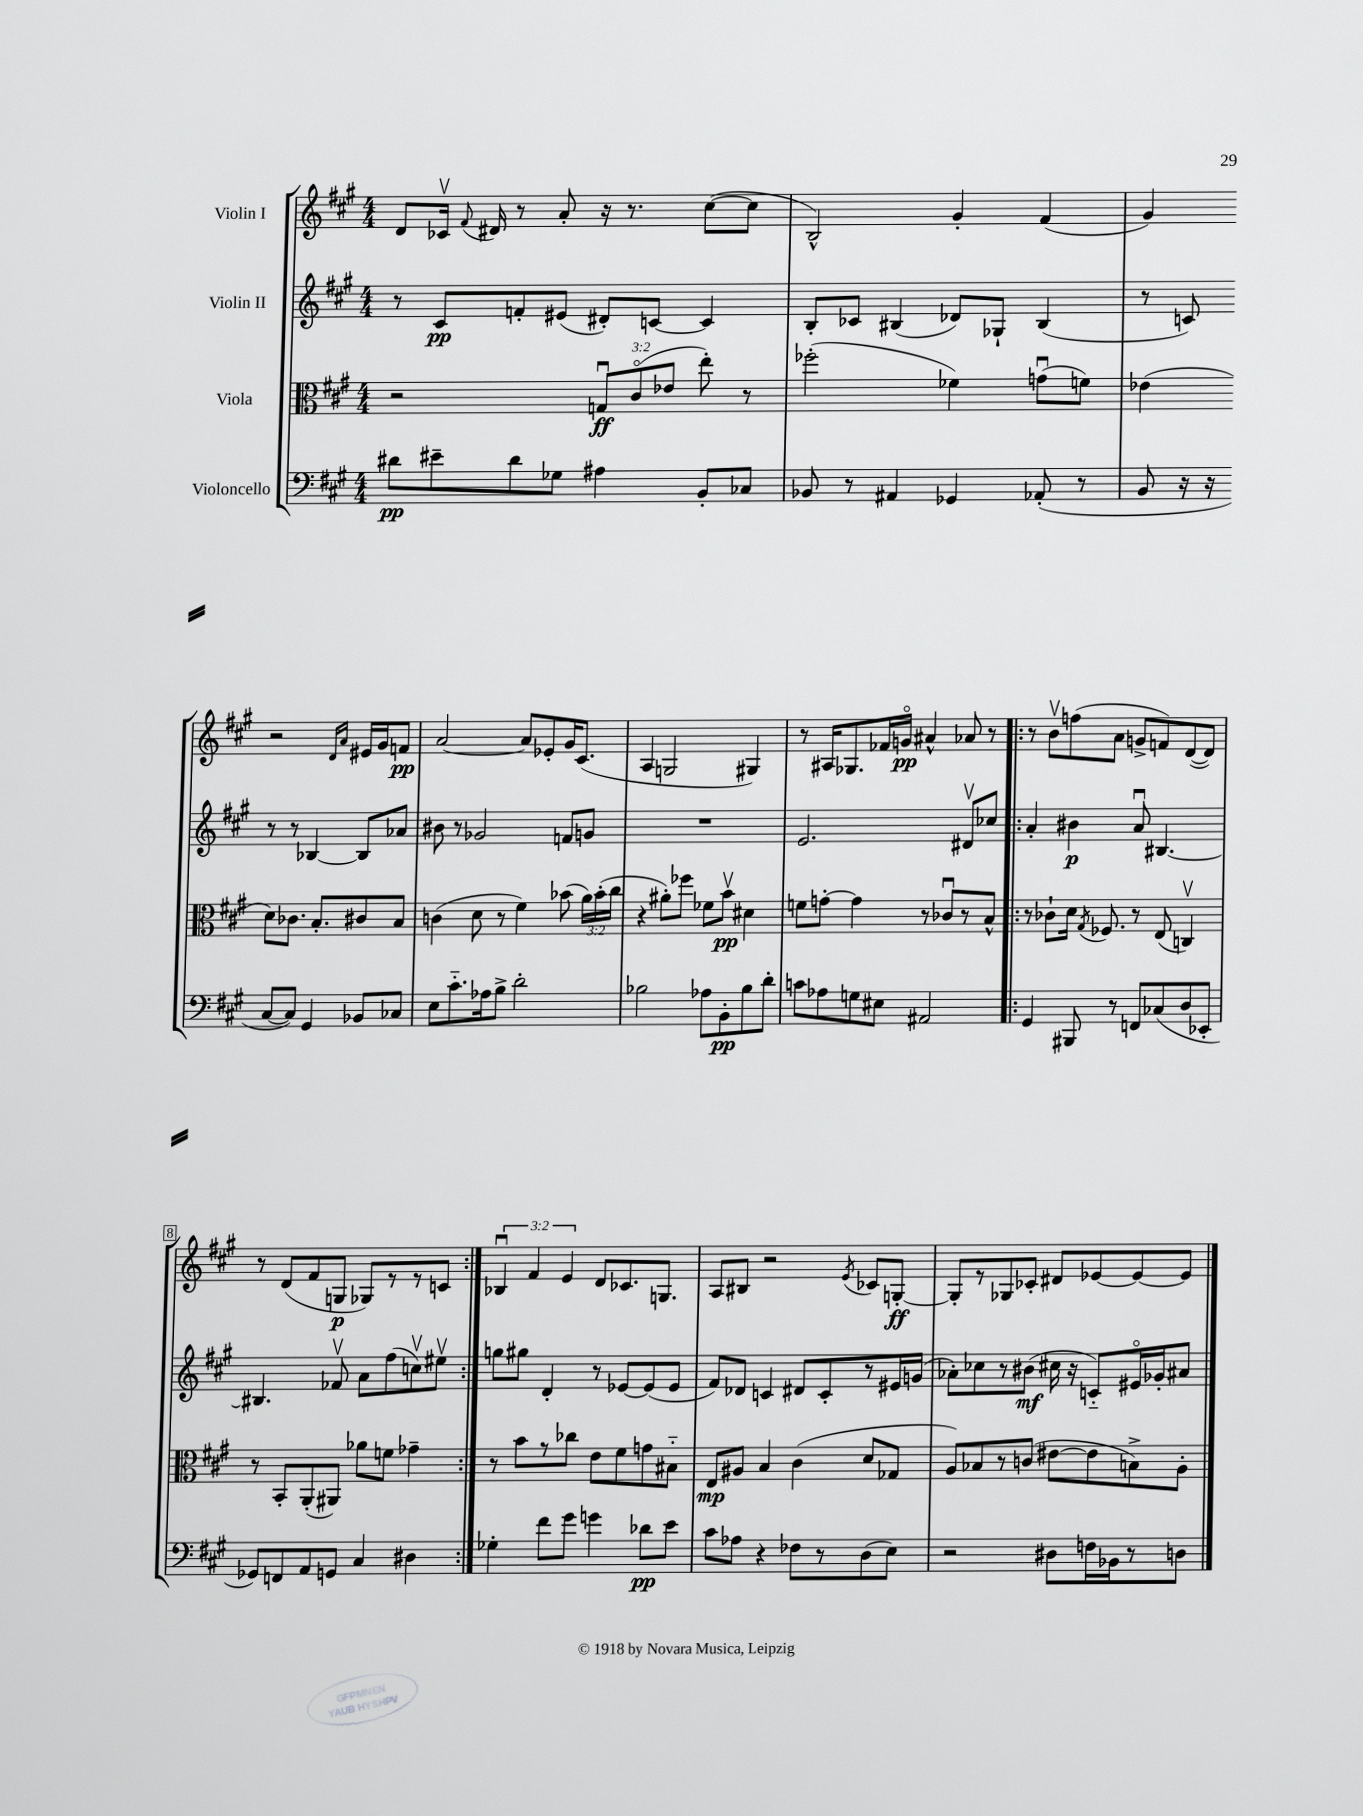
<<
\new StaffGroup <<
\new Staff = "s0" \with { instrumentName = "Violin I" } {
    \clef treble \key a \major \numericTimeSignature \time 4/4 \override Staff.TupletNumber.text = #tuplet-number::calc-fraction-text
    \autoBeamOff d'8[ ces'16]\upbow \appoggiatura { fis'8 } dis'16 r8 a'8-. r16 r8. cis''8[~( cis''8] |
    b2-^) gis'4-. fis'4( |
    gis'4) r2 \grace { d'16[ a'16] } eis'16[ gis'16 f'8]\pp |
    a'2~ a'8[ ees'8-. gis'16 cis'8.]( |
    a4 g2 gis4) |
    r8 ais16[ ges8. fes'16 g'16]\flageolet\pp ais'4-^ aes'8 r8 |
    \repeat volta 2 { r8 b'8[\upbow f''8( a'8] g'8[-> f'8) d'8~( d'8]) |
    r8 d'8[( fis'8 g8]\p ges8[) r8 r8 c'8] | }
    \tuplet 3/2 { bes4\downbow fis'4 e'4 } d'8[ ces'8. g8.] |
    a8[ bis8] r2 \acciaccatura { e'8 } ces'8[ g8]~-.\ff |
    g8[-. r8 ges8 ces'8]-. dis'8[ ees'8~ ees'8~ ees'8] \bar "|." |
}
\new Staff = "s1" \with { instrumentName = "Violin II" } {
    \clef treble \key a \major \numericTimeSignature \time 4/4
    \autoBeamOff r8 cis'8[\pp f'8-. eis'8]( dis'8[-.) c'8]~ c'4 |
    b8[-. ces'8] bis4( des'8[) ges8]-! bis4( |
    r8 c'8) r8 r8 bes4~ bes8[ aes'8] |
    bis'8 r8 ges'2 f'8[ g'8] |
    R1 |
    e'2. dis'8[\upbow ces''8] |
    \repeat volta 2 { a'4-. bis'4\p a'8\downbow bis4.~ |
    bis4. fes'8\upbow a'8[ fis''8( c''8\upbow) eis''8]\upbow | }
    g''8[ gis''8] d'4-. r8 ees'8[~ ees'8( ees'8] |
    fis'8[) des'8] c'4 dis'8[ c'8-. r8 eis'16 g'16]( |
    aes'8[-.) ces''8 r8 bis'8]\mf( cis''16 r16 c'8[-_) eis'16\flageolet ges'16-. ais'8] \bar "|." |
}
\new Staff = "s2" \with { instrumentName = "Viola" } {
    \clef alto \key a \major \numericTimeSignature \time 4/4 \override Staff.TupletNumber.text = #tuplet-number::calc-fraction-text
    \autoBeamOff r2 \tuplet 3/2 { g8[\downbow\ff cis'8\flageolet( ees'8] } e''8-.) r8 |
    fes''2-.( fes'4) g'8[\downbow( f'8]) |
    ees'4( d'8[) ces'8.] b8.[-. cis'8 b8] |
    c'4( d'8 r8 fis'4) bes'8( \tuplet 3/2 { a'16[) bes'16-.( cis''16] } |
    r4 ais'8[-.) fes''8] fes'8[ b'8]\upbow\pp dis'4 |
    f'8[ g'8]~-. g'4 r8 ces'8[\downbow r8 b8]-^ |
    \repeat volta 2 { r8 ces'8[-! d'16] \acciaccatura { gis8 } fes8. r8 e8( c4\upbow) |
    r8 b,8[-. a,8-.( ais,8]) aes'8[ f'8] ges'4-- | }
    r8 b'8[ r8 ces''8] e'8[ fis'8 g'8 bis8]-_ |
    e8[\mp ais8] b4 cis'4( d'8[ ges8] |
    a8[) bes8 r8 c'8]( eis'8[~ eis'8 b8->) a8]-. \bar "|." |
}
\new Staff = "s3" \with { instrumentName = "Violoncello" } {
    \clef bass \key a \major \numericTimeSignature \time 4/4
    \autoBeamOff dis'8[\pp eis'8-- dis'8 ges8] ais4 b,8[-. ces8] |
    bes,8 r8 ais,4 ges,4 aes,8-.( r8 |
    b,8 r16 r16 cis8[~ cis8]) gis,4 bes,8[ ces8] |
    e8[ cis'8.-_ aes16 b8]-> d'2-. |
    bes2 aes8[ b,8-.\pp bes8 d'8]-. |
    c'8[ aes8 g8 eis8] ais,2 |
    \repeat volta 2 { gis,4 bis,,8 r8 f,8[ ces8( d8 ees,8]-. |
    ges,8[) f,8 a,8 g,8] cis4 dis4 | }
    ges4-. fis'8[ gis'8] g'4 des'8[\pp e'8] |
    cis'8[ aes8] r4 fes8[ r8 d8( e8]) |
    r2 dis8[ f16 bes,16 r8 d8] \bar "|." |
}
>>
>>
\layout { \context { \Score \override BarNumber.stencil = #(make-stencil-boxer 0.1 0.3 ly:text-interface::print) } }
